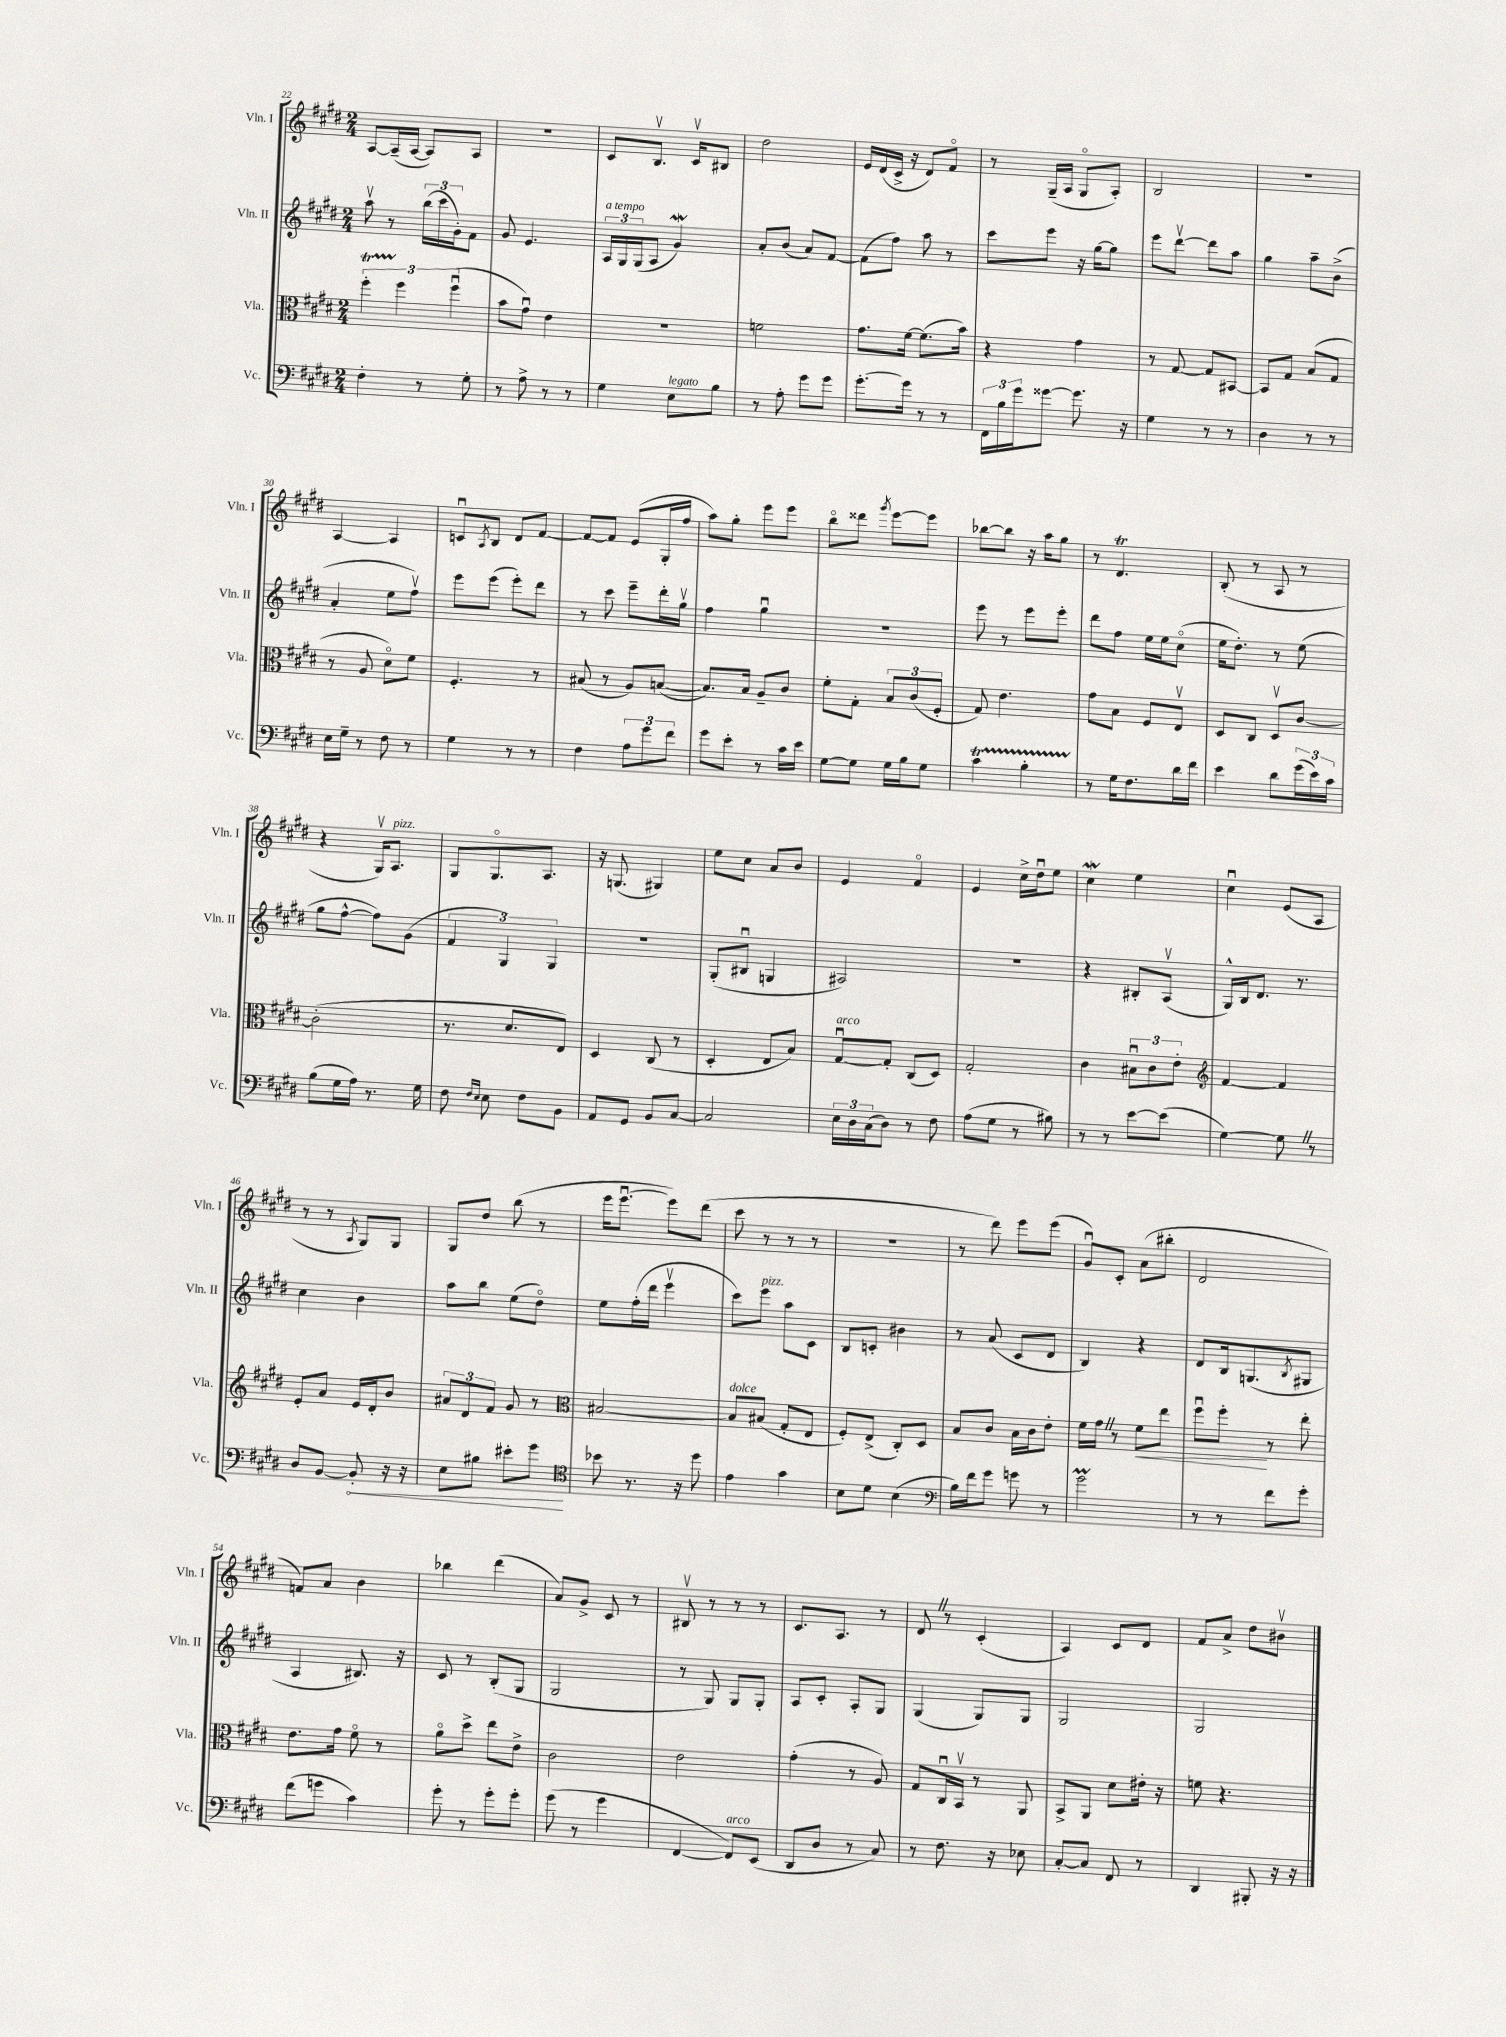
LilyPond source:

<<
\new StaffGroup <<
\new Staff = "s0" \with { instrumentName = "Vln. I" shortInstrumentName = "Vln. I" } {
    \clef treble \key e \major \numericTimeSignature \time 2/4
    a8~ a16--( a16~ a8) a8 |
    r2 |
    cis'8 b8.\upbow cis'16\upbow bis8 |
    dis''2 |
    e'16 dis'16( cis'16-> r16 dis'8) fis'8\flageolet |
    r8 gis16--( a16 gis8\flageolet a8-.) |
    b2 |
    r2 |
    a4~ a4 |
    c'8\downbow \acciaccatura { a8 } b8 dis'8 fis'8~ |
    fis'8~ fis'8 e'8( gis16-. fis''16 |
    a''8) gis''8-. e'''8 e'''8 |
    b''8\flageolet disis'''8 \acciaccatura { gis'''8 } e'''8~ e'''8 |
    bes''8~ bes''8 r16 a''16 gis''8 |
    r8 dis'4.\trill |
    b8-.( r8 a8 r8 |
    r4 gis16\upbow) a8.^\markup { \italic "pizz." } |
    gis8 gis8.\flageolet a8. |
    r16 g8.( gis4) |
    e''8 cis''8 a'8 b'8 |
    e'4 fis'4\flageolet |
    e'4 cis''16-> dis''16\downbow e''8 |
    cis''4\mordent e''4 |
    cis''4\downbow e'8( a8 |
    r8 r8 \acciaccatura { a8 } gis8) gis8 |
    gis8 dis''8 b''8( r8 |
    e'''16 e'''8.~\downbow e'''8) dis'''8( |
    cis'''8 r8 r8 r8 |
    r2 |
    r8 dis'''8) e'''8 e'''8( |
    gis'8\downbow) cis'8-. a'8( bis''8-. |
    dis'2 |
    f'8) a'8 b'4 |
    bes''4 dis'''4( |
    a'8) gis'8-> cis'8 r8 |
    bis8\upbow r8 r8 r8 |
    cis'8. a8. r8 |
    dis'8 \once \override BreathingSign.text = \markup { \musicglyph "scripts.caesura.straight" } \breathe r8 cis'4-.( |
    a4) cis'8 dis'8 |
    fis'8 a'8-> dis''8 bis'8\upbow \bar "|." |
}
\new Staff = "s1" \with { instrumentName = "Vln. II" shortInstrumentName = "Vln. II" } {
    \clef treble \key e \major \numericTimeSignature \time 2/4
    a''8\upbow r8 \tuplet 3/2 { b''16( cis'''16 gis'16-.) } fis'8 |
    gis'8 e'4. |
    \tuplet 3/2 { a16^\markup { \italic "a tempo" } gis16 gis16( } a8 gis'4\mordent) |
    a'8-. b'8( a'8) fis'8~ |
    fis'8( fis''8) a''8 r8 |
    cis'''8 e'''8 r16 gis''16~ gis''8 |
    e'''8 dis'''8~\upbow dis'''8 a''8 |
    gis''4 a''8-- b'8->( |
    a'4-. e''8 fis''8\upbow) |
    e'''8 e'''8( e'''8-.) dis'''8 |
    r8 cis'''8 e'''8-- dis'''16-. gis''16\upbow |
    fis''4 gis''4\downbow |
    r2 |
    e'''8 r8 e'''8 e'''8-. |
    dis'''8 fis''8 e''16 e''16 cis''8\flageolet( |
    e''16 dis''8.-.) r8 e''8( |
    gis''8 fis''8~-^ fis''8) gis'8( |
    \tuplet 3/2 { fis'4 gis4) gis4 } |
    R2 |
    gis8-.( bis8\downbow g4 |
    ais2) |
    R2 |
    r4 bis8-. a8\upbow( |
    gis16-^) b16 dis'8. r8. |
    cis''4 b'4 |
    a''8 b''8 e''8( dis''8\flageolet) |
    e''8 fis''16-.( dis'''16 e'''4\upbow |
    cis'''8) e'''8^\markup { \italic "pizz." } a''8 cis'8 |
    b8 c'8-. bis'4 |
    r8 a'8( cis'8 dis'8 |
    b4) r4 |
    dis'8 b16 g8.( \acciaccatura { b8 } gis8 |
    a4 bis8.) r16 |
    cis'8 r8 b8-.( gis8 |
    gis2 |
    r8 gis8) gis8 gis8-. |
    a8 cis'8-. a8-. gis8 |
    gis4( gis8) gis8 |
    gis2 |
    gis2 \bar "|." |
}
\new Staff = "s2" \with { instrumentName = "Vla." shortInstrumentName = "Vla." } {
    \clef alto \key e \major \numericTimeSignature \time 2/4
    \tuplet 3/2 { fis''4-.\startTrillSpan fis''4\stopTrillSpan fis''4\downbow( } |
    b'8 gis'8\downbow) e'4 |
    R2 |
    f'2 |
    gis'8. fis'16~ fis'8.( b'16) |
    r4 gis'4 |
    r8 gis8~ gis8 bis,8~ |
    bis,8 gis8 b8( gis8 |
    r8 a8 dis'8\flageolet) fis'8 |
    fis4.-. r8 |
    bis8( r8 a8) b8~( |
    b8.) b16 a8-- cis'8 |
    fis'8-. gis8-. \tuplet 3/2 { b8 cis'8( fis8-. } |
    gis8) e'4. |
    gis'8 b8 fis8 e8\upbow |
    dis8 cis8 dis8\upbow cis'8~ |
    cis'2-.( |
    r8. dis'8. e8) |
    dis4 cis8( r8 |
    dis4-. e8 b8) |
    gis8~\downbow^\markup { \italic "arco" } gis8-. cis8( dis8) |
    gis2-. |
    cis'4 \tuplet 3/2 { bis8\downbow cis'8 e'8-. } |
    \clef treble fis'4~ fis'4 |
    e'8-. a'8 e'16 dis'16-. b'8 |
    \tuplet 3/2 { ais'8 dis'8 fis'8 } gis'8 r8 |
    \clef alto bis2~ |
    bis8^\markup { \italic "dolce" } bis8( gis8-. e8 |
    fis8-.) e8->( cis8-.) dis8 |
    b8 cis'8 b16 cis'16 e'8-. |
    fis'16 gis'16 \once \override BreathingSign.text = \markup { \musicglyph "scripts.caesura.straight" } \breathe r8 fis'8\< e''8 |
    fis''8\downbow fis''8-.\! r8 e''8-. |
    e'8. gis'16 fis'8\flageolet r8 |
    a'8\flageolet dis''8-> e''8 e'8-> |
    cis'2 |
    e'2 |
    gis'4-.( r8 a8) |
    gis8 cis16\downbow b,16\upbow r8 a,8 |
    b,8-> a,8 dis'8 eis'16-. r16 |
    f'8 r4. \bar "|." |
}
\new Staff = "s3" \with { instrumentName = "Vc." shortInstrumentName = "Vc." } {
    \clef bass \key e \major \numericTimeSignature \time 2/4
    fis4-. r8 gis8-. |
    r8 a8-> r8 r8 |
    gis4 e8^\markup { \italic "legato" } b8 |
    r8 a8-. gis'8 gis'8 |
    gis'8.~-. gis'16 r8 r8 |
    \tuplet 3/2 { fis,16 b16 gis'16 } gisis'8~ gisis'8. r16 |
    gis4 r8 r8 |
    dis4 r8 r8 |
    e16 gis16-- r8 fis8 r8 |
    gis4 r8 r8 |
    fis4 \tuplet 3/2 { a8 gis'8 fis'8 } |
    gis'8 e'8-. r8 cis'16 e'16 |
    gis8~ gis8 gis16 b16 gis8 |
    cis'4\startTrillSpan b4-. |
    r8\stopTrillSpan gis16 fis8. dis'16 fis'16 |
    e'4 dis'8 \tuplet 3/2 { gis'16( e'16) cis'16 } |
    b8( gis16 a16) r8. gis16 |
    fis8 \grace { fis16 e16 } e8 fis8 b,8 |
    a,8 gis,8 b,8 cis8~ |
    cis2 |
    \tuplet 3/2 { e16 dis16 cis16( } dis8) r8 fis8 |
    a8( gis8 r8 bis8) |
    r8 r8 e'8~ e'8( |
    gis4~) gis8 \once \override BreathingSign.text = \markup { \musicglyph "scripts.caesura.straight" } \breathe r8 |
    dis8 b,8~ \once \override Hairpin.circled-tip = ##t b,8-.\< r16 r16 |
    e8 bis8 eis'8-. gis'8\! |
    \clef tenor bes'8 r8. r16 dis''8 |
    e'4 gis'4 |
    b8 dis'8 b4( |
    \clef bass b16) fis'16 gis'8 g'8 r8 |
    gis'2\prall |
    r8 r8 fis'8 gis'8-. |
    fis'8( g'8 cis'4) |
    gis'8-. r8 gis'8-. gis'8-. |
    gis'8( r8 gis'4 |
    fis,4~ fis,8^\markup { \italic "arco" }) e,8( |
    dis,8 dis8 r8 cis8) |
    r8 fis8. r16 ees8 |
    cis8~-. cis8 fis,8 r8 |
    dis,4 bis,,8-. r16 r16 \bar "|." |
}
>>
>>
\layout { \context { \Score currentBarNumber = #22 } }
